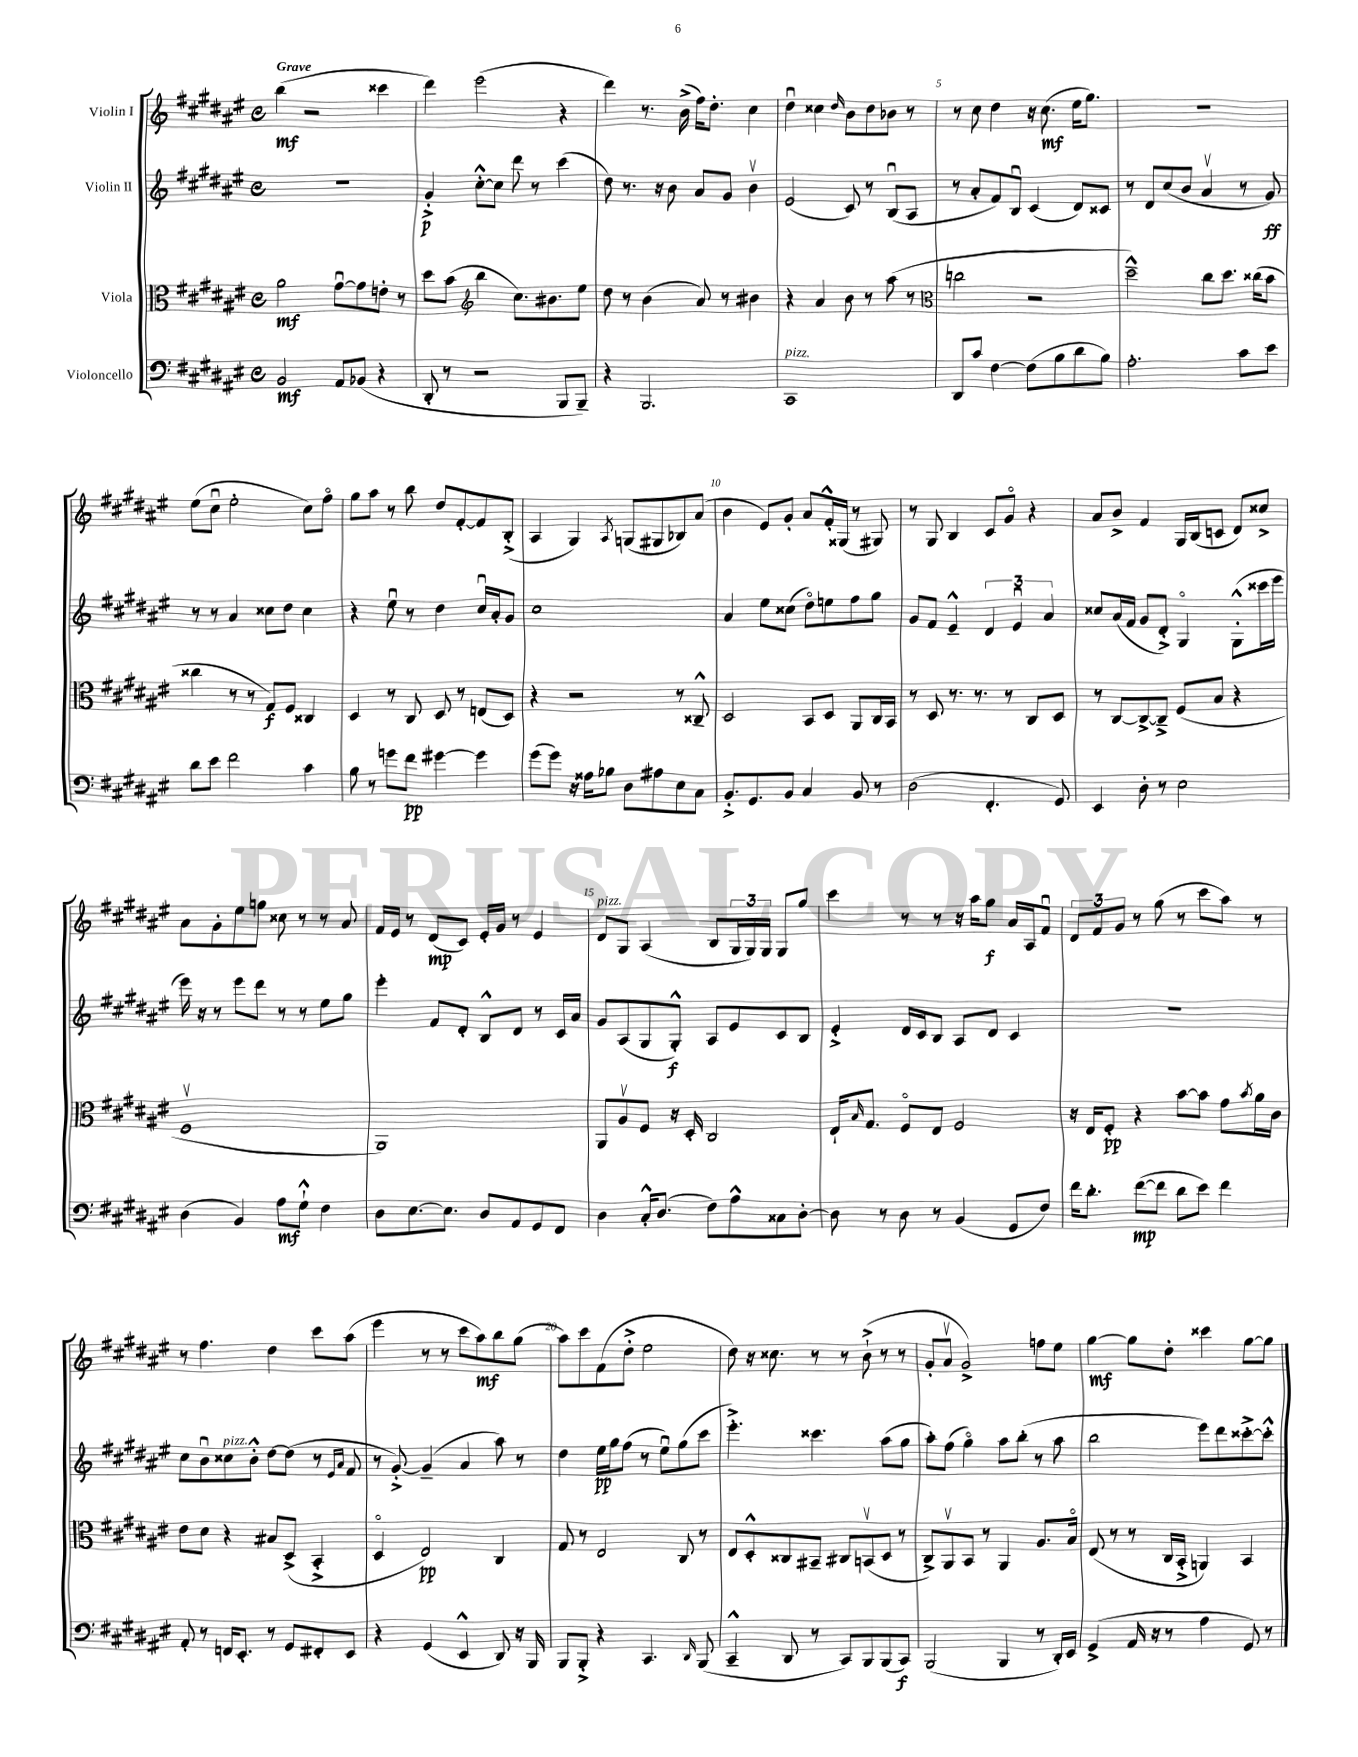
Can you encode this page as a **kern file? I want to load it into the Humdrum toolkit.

**kern	**dynam	**kern	**dynam	**kern	**dynam	**kern	**dynam
*part4	*part4	*part3	*part3	*part2	*part2	*part1	*part1
*staff4	*staff4	*staff3	*staff3	*staff2	*staff2	*staff1	*staff1
*I"Violoncello	*	*I"Viola	*	*I"Violin II	*	*I"Violin I	*
*clefF4	*	*clefC3	*	*clefG2	*	*clefG2	*
*k[f#c#g#d#a#e#]	*	*k[f#c#g#d#a#e#]	*	*k[f#c#g#d#a#e#]	*	*k[f#c#g#d#a#e#]	*
*M4/4	*	*M4/4	*	*M4/4	*	*M4/4	*
*met(c)	*	*met(c)	*	*met(c)	*	*met(c)	*
=1	=1	=1	=1	=1	=1	=1	=1
!	!	!	!	!	!	!LO:TX:a:B:t=Grave	!
2BB/	mf	2a#\	mf	1r	.	(4bb\	mf
.	.	.	.	.	.	2r	.
8AA#/L	.	[8g#u\L	.	.	.	.	.
(8BB-X/J	.	8g#\]	.	.	.	.	.
4r	.	8en'\J	.	.	.	4ccc##X\	.
.	.	8r	.	.	.	.	.
=2	=2	=2	=2	=2	=2	=2	=2
8DD#'/	.	8dd#\L	.	4g#'^/	p	4ddd#\)	.
8r	.	(8b\J	.	.	.	.	.
*	*	*clefG2	*	*	*	*	*
2r	.	4bb\	.	[8cc#'^^\L	.	(2eee#\	.
.	.	.	.	8cc#\J]	.	.	.
.	.	8.cc#\L)	.	8ddd#\	.	.	.
.	.	.	.	8r	.	.	.
.	.	8.b#X\	.	.	.	.	.
8BBB/L	.	.	.	(4ccc#\	.	4r	.
8BBB~/J)	.	8ee#\J	.	.	.	.	.
=3	=3	=3	=3	=3	=3	=3	=3
4r	.	8dd#\	.	8dd#\)	.	4ddd#\)	.
.	.	8r	.	8.r	.	.	.
2.BBB/	.	(4b\	.	.	.	8.r	.
.	.	.	.	16r	.	.	.
.	.	.	.	8b\	.	.	.
.	.	.	.	.	.	(16b^\	.
.	.	8a#/)	.	8a#/L	.	16ff#\KL)	.
.	.	.	.	.	.	8.dd#'\J	.
.	.	8r	.	8g#/J	.	.	.
.	.	4b#X\	.	4bv\	.	4cc#\	.
=4	=4	=4	=4	=4	=4	=4	=4
!LO:TX:a:i:t=pizz.	!	!	!	!	!	!	!
1CC#	.	4r	.	(2e#/	.	4dd#u\	.
.	.	4a#/	.	.	.	4cc##X\	.
.	.	.	.	.	.	16qqdd#/	.
.	.	8b\	.	8c#/)	.	8b\L	.
.	.	8r	.	8r	.	8dd#\	.
.	.	(8aa#\	.	(8Bu/L	.	8b-X\J	.
.	.	8r	.	8A#/J	.	8r	.
=5	=5	=5	=5	=5	=5	=5	=5
*	*	*clefC3	*	*	*	*	*
8DD#/L	.	2ccn\	.	8r	.	8r	.
8c#/J	.	.	.	8a#'/L	.	8cc#\	.
[4F#\	.	.	.	8f#/)	.	4dd#\	.
.	.	.	.	8Bu/J	.	.	.
(8F#\L]	.	2r	.	(4c#/	.	16r	.
.	.	.	.	.	.	(8.cc#\	mf
8B\	.	.	.	.	.	.	.
8d#\	.	.	.	8d#/L)	.	16ee#\KL	.
.	.	.	.	.	.	8.gg#\J)	.
8B\J)	.	.	.	8c##X/J	.	.	.
=6	=6	=6	=6	=6	=6	=6	=6
2.A#'\	.	2dd#~^^\)	.	8r	.	1r	.
.	.	.	.	8d#/L	.	.	.
.	.	.	.	(8cc#/	.	.	.
.	.	.	.	8b/J	.	.	.
.	.	8cc#\L	.	4a#v/	.	.	.
.	.	8.dd#\J	.	.	.	.	.
8c#\L	.	.	.	8r	.	.	.
.	.	(16cc##X\KL	.	.	.	.	.
8e#\J	.	8b\J	.	8g#/)	ff	.	.
!!LO:LB:g=z
=7	=7	=7	=7	=7	=7	=7	=7
8d#\L	.	4cc##X\	.	8r	.	(8ee#\L	.
8e#\J	.	.	.	8r	.	8cc#u\J	.
2f#\	.	8r	.	4a#/	.	2ee#'\	.
.	.	8r	.	.	.	.	.
.	.	8G#/L)	f	8cc##X\L	.	.	.
.	.	8F#/J	.	8dd#\J	.	.	.
4c#\	.	4C##X/	.	4cc##\	.	8cc#\L)	.
.	.	.	.	.	.	8ff#\J	.
=8	=8	=8	=8	=8	=8	=8	=8
8B\	.	4D#/	.	4r	.	8gg#\L	.
8r	.	.	.	.	.	8aa#\J	.
8gn\L	.	8r	.	8ee#u\	.	8r	.
8f#\J	pp	8C#/	.	8r	.	8bb\	.
[4g#X\	.	8D#/	.	4dd#\	.	8dd#/L	.
.	.	8r	.	.	.	[8f#'/	.
4g#\]	.	(8En/L	.	16cc#u/LL	.	8f#/]	.
.	.	.	.	16a#'/J	.	.	.
.	.	8D#/J)	.	8g#/J	.	(8B'^/J	.
=9	=9	=9	=9	=9	=9	=9	=9
(8g#\L	.	4r	.	1cc#	.	4A#/	.
8g#\J)	.	.	.	.	.	.	.
16r	.	2r	.	.	.	4G#/)	.
16A##X\KL	.	.	.	.	.	.	.
8B-X\J	.	.	.	.	.	.	.
.	.	.	.	.	.	8qA#/	.
8D#\L	.	.	.	.	.	(8Gn/L	.
8A#X\	.	.	.	.	.	8G#X/	.
8E#\	.	8r	.	.	.	8B-X/)	.
8C#\J	.	8C##X~^^/	.	.	.	(8a#/J	.
=10	=10	=10	=10	=10	=10	=10	=10
8.BB'^/L	.	2D#/	.	4a#/	.	4b\	.
8.GG#/	.	.	.	.	.	.	.
.	.	.	.	8ee#\L	.	8e#/L)	.
8BB/J	.	.	.	(8cc##X\J	.	8g#'/J	.
4C#/	.	8BB/L	.	8dd#\L)	.	8a#/L	.
.	.	8D#/J	.	8een\	.	16f#'^^/L	.
.	.	.	.	.	.	(16G##X/JJ	.
8BB/	.	8AA#/L	.	8ff#\	.	8r	.
8r	.	16C#/L	.	8gg#\J	.	8G#X/)	.
.	.	16BB/JJ	.	.	.	.	.
=11	=11	=11	=11	=11	=11	=11	=11
(2D#\	.	8r	.	8g#/L	.	8r	.
.	.	8D#/	.	8f#/J	.	8G#/	.
.	.	8.r	.	4e#~^^/	.	4B/	.
.	.	8.r	.	.	.	.	.
4.FF#'/	.	.	.	6d#/	.	8c#/L	.
.	.	8r	.	.	.	8g#/J	.
.	.	.	.	6e#u/	.	.	.
.	.	8C#/L	.	.	.	4r	.
.	.	.	.	6a#/	.	.	.
8GG#/)	.	8D#/J	.	.	.	.	.
=12	=12	=12	=12	=12	=12	=12	=12
4EE#/	.	8r	.	8cc##X/L	.	8a#/L	.
.	.	[8C#/L	.	(16a#/L	.	8b^/J	.
.	.	.	.	16f#/JJ	.	.	.
8D#'\	.	8C#^/_	.	8g#/L	.	4f#/	.
8r	.	8C#~^/J]	.	8d#'^/J)	.	.	.
2E#\	.	(8F#/L	.	4G#/	.	16G#/LL	.
.	.	.	.	.	.	(16B/J	.
.	.	8B/J	.	.	.	8cn/J	.
.	.	4r	.	(8G#'^^\L	.	8d#/L)	.
.	.	.	.	16ccc##X\L	.	8cc##X^/J	.
.	.	.	.	16eee#\JJ	.	.	.
!!LO:LB:g=z
=13	=13	=13	=13	=13	=13	=13	=13
(4D#\	.	1F#v	.	16eee#\)	.	8a#\L	.
.	.	.	.	16r	.	.	.
.	.	.	.	8r	.	8g#'\	.
4BB/)	.	.	.	8eee#\L	.	8ee#\	.
.	.	.	.	8ddd#\J	.	8ggn\J	.
8A#\L	mf	.	.	8r	.	8cc##X\	.
8G#`^^\J	.	.	.	8r	.	8r	.
4F#\	.	.	.	8ee#\L	.	8r	.
.	.	.	.	8gg#\J	.	8a#/	.
=14	=14	=14	=14	=14	=14	=14	=14
8D#\L	.	1AA#)	.	4eee#'\	.	16f#/LL	.
.	.	.	.	.	.	16e#/JJ	.
[8.E#\	.	.	.	.	.	8r	.
.	.	.	.	8f#/L	.	(8d#/L	mp
8.E#\J]	.	.	.	.	.	.	.
.	.	.	.	8d#'/J	.	8c#/J)	.
8D#/L	.	.	.	8B^^/L	.	16e#'/LL	.
.	.	.	.	.	.	16g#/JJ	.
8AA#/	.	.	.	8d#/J	.	8r	.
8GG#/	.	.	.	8r	.	4e#/	.
8FF#/J	.	.	.	16c#/LL	.	.	.
.	.	.	.	16a#/JJ	.	.	.
=15	=15	=15	=15	=15	=15	=15	=15
!	!	!	!	!	!	!LO:TX:a:i:t=pizz.	!
4D#\	.	8AA#/L	.	8g#/L	.	8d#/L	.
.	.	8A#v/	.	(8A#/	.	8G#/J	.
16C#'^^/KL	.	8F#/J	.	8G#/	.	(4A#/	.
(8.D#/J	.	.	.	.	.	.	.
.	.	16r	.	8G#'^^/J)	f	.	.
.	.	16D#'/	.	.	.	.	.
8F#\L)	.	2C#/	.	8A#/L	.	8B/L	.
8A#^^\	.	.	.	8e#/	.	24G#/L	.
.	.	.	.	.	.	24G#/)	.
.	.	.	.	.	.	24G#/JJ	.
8C##X\	.	.	.	8c#/	.	8G#/L	.
[8D#'\J	.	.	.	8B/J	.	8gg#/J	.
=16	=16	=16	=16	=16	=16	=16	=16
8D#\]	.	16E#`/KL	.	4e#'^/	.	4ccc#\	.
.	.	16qqB/	.	.	.	.	.
.	.	8.G#/J	.	.	.	.	.
8r	.	.	.	.	.	.	.
8D#\	.	8F#/L	.	16d#/LL	.	8r	.
.	.	.	.	16c#/J	.	.	.
8r	.	8E#/J	.	8B/J	.	8r	.
(4BB/	.	2F#/	.	8A#/L	.	16r	.
.	.	.	.	.	.	16aa#\KL	.
.	.	.	.	8d#/J	.	8gg#\J	f
8GG#/L	.	.	.	4c#/	.	16a#/LL	.
.	.	.	.	.	.	16A#/J	.
8F#/J)	.	.	.	.	.	8f#u/J	.
=17	=17	=17	=17	=17	=17	=17	=17
16f#\KL	.	16r	.	1r	.	12d#/L	.
8.d#'\J	.	16E#/KL	.	.	.	.	.
.	.	.	.	.	.	12f#/	.
.	.	8F#'/J	pp	.	.	.	.
.	.	.	.	.	.	12g#/J	.
([8f#\L	mp	4r	.	.	.	8r	.
8f#\J]	.	.	.	.	.	(8gg#\	.
8d#\L	.	[8b\L	.	.	.	8r	.
8e#\J)	.	8b\J]	.	.	.	8ccc#\L	.
4f#\	.	8g#\L	.	.	.	8aa#\J)	.
.	.	8qb/	.	.	.	.	.
.	.	16a#\L	.	.	.	8r	.
.	.	16c#\JJ	.	.	.	.	.
!!LO:LB:g=z
=18	=18	=18	=18	=18	=18	=18	=18
8AA#'/	.	8e#\L	.	8cc#\L	.	8r	.
8r	.	8d#\J	.	8bu\	.	4.ff#\	.
!	!	!	!	!LO:TX:a:i:t=pizz.	!	!	!
16FFn/KL	.	4r	.	8cc##X\	.	.	.
8.EE#'/J	.	.	.	.	.	.	.
.	.	.	.	8b'^^\J	.	.	.
8r	.	8B#X/L	.	[8dd#\L	.	4dd#\	.
8GG#/L	.	(8D#^/J	.	(8dd#\J]	.	.	.
8FF#X'/	.	4BB'^/	.	8r	.	8ccc#\L	.
.	.	.	.	16qqe#/LL	.	.	.
.	.	.	.	16qqa#/JJ	.	.	.
8EE#/J	.	.	.	8f#/	.	(8aa#\J	.
=19	=19	=19	=19	=19	=19	=19	=19
4r	.	4D#/	.	8r	.	4eee#\	.
.	.	.	.	[8g#'^/)	.	.	.
(4GG#/	.	2E#/)	pp	(4g#~/]	.	8r	.
.	.	.	.	.	.	8r	.
4EE#^^/	.	.	.	4a#/	.	8ccc#\L	.
.	.	.	.	.	.	8aa#\)	mf
8DD#/)	.	4C#/	.	8aa#\)	.	8bb\	.
16r	.	.	.	8r	.	(8gg#\J	.
16BBB/	.	.	.	.	.	.	.
=20	=20	=20	=20	=20	=20	=20	=20
8BBB/L	.	8G#/	.	4dd#\	.	8aa#\L)	.
8BBB'^/J	.	8r	.	.	.	8ccc#\	.
4r	.	2E#/	.	16ee#\LL	pp	(8f#\	.
.	.	.	.	16gg#\J	.	.	.
.	.	.	.	(8ff#\J	.	8dd#'^\J	.
4.CC#/	.	.	.	8r	.	2ee#\	.
.	.	.	.	8ee#u\L)	.	.	.
.	.	8C#/	.	(8gg#\	.	.	.
16qqDD#/	.	.	.	.	.	.	.
(8BBB/	.	8r	.	8ccc#\J	.	.	.
=21	=21	=21	=21	=21	=21	=21	=21
4CC#~^^/	.	8E#/L	.	4.eee#'^\)	.	8dd#\)	.
.	.	8D#'^^/	.	.	.	16r	.
.	.	.	.	.	.	8.cc##X\	.
8DD#/	.	8C##X/	.	.	.	.	.
8r	.	8BB#X~/J	.	4.ccc##X\	.	8r	.
8CC#/L)	.	8C#X/L	.	.	.	8r	.
8BBB/	.	(8BBnv/	.	.	.	(8b`^\	.
(8BBB/	.	8D#/J	.	(8aa#\L	.	8r	.
8CC#/J)	f	8r	.	8gg#\J	.	8r	.
=22	=22	=22	=22	=22	=22	=22	=22
(2BBB/	.	8C#^/L)	.	8aa#'\L)	.	8g#'/L	.
.	.	8AA#v/	.	(8ff#\J	.	8a#v/J	.
.	.	8BB/J	.	4gg#\)	.	2g#^/)	.
.	.	8r	.	.	.	.	.
4BBB/	.	4AA#/	.	8aa#\L	.	.	.
.	.	.	.	(8bb'\J	.	.	.
8r	.	8.A#/L	.	8r	.	8ffn\L	.
16DD#'/LL)	.	.	.	8aa#\	.	8ee#\J	.
16EE#/JJ	.	16B/Jk	.	.	.	.	.
=23	=23	=23	=23	=23	=23	=23	=23
(4GG#^/	.	(8E#/	.	2bb\	.	[4gg#\	mf
.	.	8r	.	.	.	.	.
16AA#/	.	8r	.	.	.	8gg#\L]	.
16r	.	.	.	.	.	.	.
8r	.	16C#/LL	.	.	.	8dd#'\J	.
.	.	16BB'^/JJ	.	.	.	.	.
4A#\	.	4AAn/)	.	8eee#\L)	.	4ccc##X\	.
.	.	.	.	8ddd#\	.	.	.
8GG#/)	.	4BB/	.	[8ccc##X'^\	.	[8gg#\L	.
8r	.	.	.	8ccc##'^^\J]	.	8gg#\J]	.
==	==	==	==	==	==	==	==
*-	*-	*-	*-	*-	*-	*-	*-
